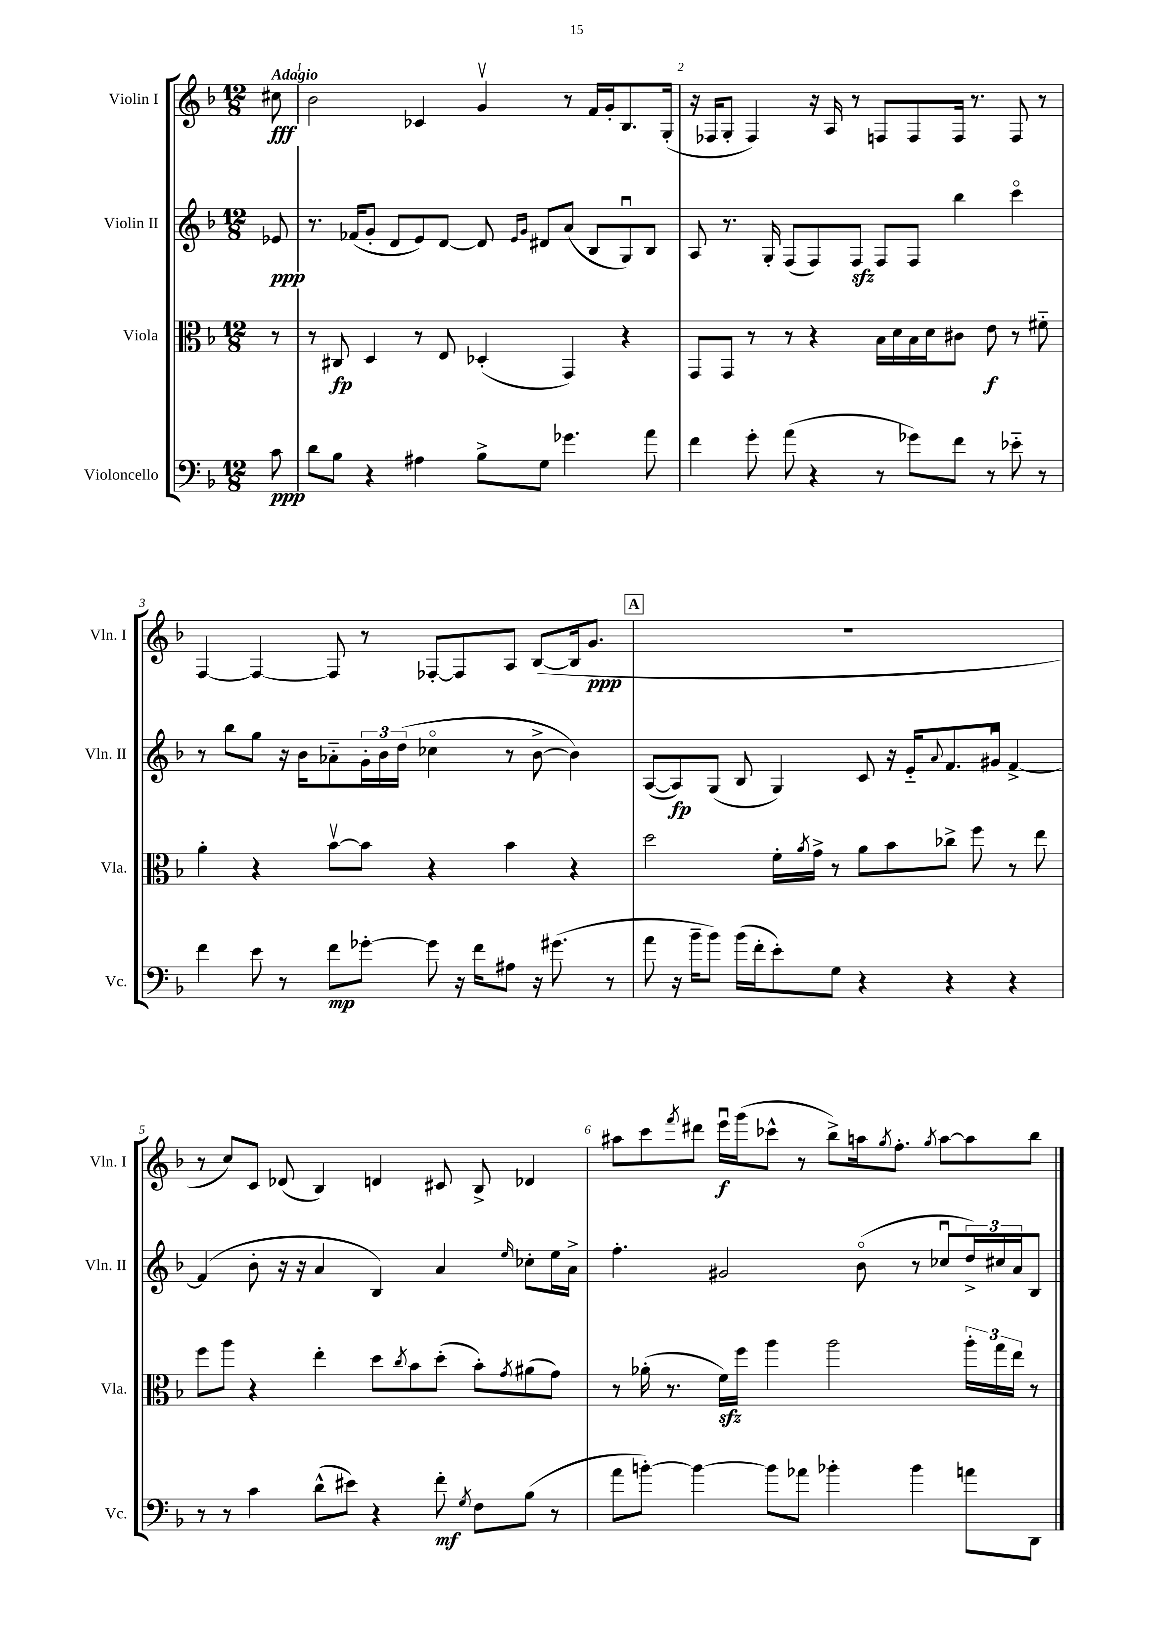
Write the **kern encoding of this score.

**kern	**dynam	**kern	**dynam	**kern	**dynam	**kern	**dynam
*part4	*part4	*part3	*part3	*part2	*part2	*part1	*part1
*staff4	*staff4	*staff3	*staff3	*staff2	*staff2	*staff1	*staff1
*I"Violoncello	*	*I"Viola	*	*I"Violin II	*	*I"Violin I	*
*I'Vc.	*	*I'Vla.	*	*I'Vln. II	*	*I'Vln. I	*
*clefF4	*	*clefC3	*	*clefG2	*	*clefG2	*
*k[b-]	*	*k[b-]	*	*k[b-]	*	*k[b-]	*
*M12/8	*	*M12/8	*	*M12/8	*	*M12/8	*
=	=	=	=	=	=	=	=
!	!	!	!	!	!	!LO:TX:a:B:t=Adagio	!
8c\	ppp	8r	.	8e-X/	ppp	8cc#X\	fff
=1	=1	=1	=1	=1	=1	=1	=1
8d\L	.	8r	.	8.r	.	2b-\	.
8B-\J	.	8C#X/	fp	.	.	.	.
.	.	.	.	(16f-X/KL	.	.	.
4r	.	4D/	.	8g'/J	.	.	.
.	.	.	.	8d/L	.	.	.
4A#X\	.	8r	.	8e/)	.	4c-X/	.
.	.	8E/	.	[8d/J	.	.	.
8B-^\L	.	(4D-X'/	.	8d/]	.	4gv/	.
.	.	.	.	16qqe/LL	.	.	.
.	.	.	.	16qqg/JJ	.	.	.
8G\J	.	.	.	8d#X/L	.	.	.
4.g-X\	.	4GG/)	.	(8a/J	.	8r	.
.	.	.	.	8B-/L	.	16f/LL	.
.	.	.	.	.	.	16g'/J	.
.	.	4r	.	8Gu/)	.	8.B-/	.
8a\	.	.	.	8B-/J	.	.	.
.	.	.	.	.	.	(16G'/Jk	.
=2	=2	=2	=2	=2	=2	=2	=2
4f\	.	8GG/L	.	8A/	.	16r	.
.	.	.	.	.	.	16F-X/KL	.
.	.	8GG/J	.	8.r	.	8G'/J	.
8g'\	.	8r	.	.	.	4F-/)	.
.	.	.	.	16G'/	.	.	.
(8a\	.	8r	.	(8F/L	.	.	.
4r	.	4r	.	8F/)	.	16r	.
.	.	.	.	.	.	16A/	.
.	.	.	.	8Fzz/J	.	8r	.
8r	.	16B-\LL	.	8F/L	.	8Fn/L	.
.	.	16d\	.	.	.	.	.
8g-X\L)	.	16B-\	.	8F/J	.	8F/	.
.	.	16d\J	.	.	.	.	.
8f\J	.	8c#X\J	.	4bb-\	.	16F/Jk	.
.	.	.	.	.	.	8.r	.
8r	.	8e\	f	.	.	.	.
8e-X\	.	8r	.	4ccc\	.	8F/	.
8r	.	8f#X\	.	.	.	8r	.
!!LO:LB:g=z
=3	=3	=3	=3	=3	=3	=3	=3
4f\	.	4a'\	.	8r	.	[4F/	.
.	.	.	.	8bb-\L	.	.	.
8e\	.	4r	.	8gg\J	.	4F/_	.
8r	.	.	.	16r	.	.	.
.	.	.	.	16b-\KL	.	.	.
8f\L	mp	[8b-v\L	.	8a-X\	.	8F/]	.
[8g-X'\J	.	8b-\J]	.	24g'\L	.	8r	.
.	.	.	.	24b-\	.	.	.
.	.	.	.	(24dd\JJ	.	.	.
8g-\]	.	4r	.	4cc-X\	.	[8F-X'/L	.
16r	.	.	.	.	.	8F-/]	.
16f\KL	.	.	.	.	.	.	.
8A#X\J	.	4b-\	.	8r	.	8A/J	.
16r	.	.	.	[8b-^\	.	([8B-/L	.
(8.g#X\	.	.	.	.	.	.	.
.	.	4r	.	4b-\])	.	16B-/k]	.
.	.	.	.	.	.	8.g/J	ppp
8r	.	.	.	.	.	.	.
!!LO:REH:place=s1:t=A
=4	=4	=4	=4	=4	=4	=4	=4
8a\	.	2dd\	.	([8A/L	.	1.r	.
16r	.	.	.	8A/])	fp	.	.
16b-~\KL	.	.	.	.	.	.	.
8b-\J)	.	.	.	(8G/J	.	.	.
(16b-\LL	.	.	.	8B-/	.	.	.
16f'\J	.	.	.	.	.	.	.
8e'\)	.	16f'\LL	.	4G/)	.	.	.
.	.	8qa/	.	.	.	.	.
.	.	16g^\JJ	.	.	.	.	.
8G\J	.	8r	.	.	.	.	.
4r	.	8a\L	.	8c/	.	.	.
.	.	8b-\	.	16r	.	.	.
.	.	.	.	16e/KL	.	.	.
.	.	.	.	8qqa/	.	.	.
4r	.	8cc-X^\J	.	8.f/	.	.	.
.	.	8ff\	.	.	.	.	.
.	.	.	.	16g#Xu/Jk	.	.	.
4r	.	8r	.	[4f^/	.	.	.
.	.	8ee\	.	.	.	.	.
!!LO:LB:g=z
=5	=5	=5	=5	=5	=5	=5	=5
8r	.	8ff\L	.	(4f/]	.	8r	.
8r	.	8aa\J	.	.	.	8cc/L)	.
4c\	.	4r	.	8b-'\	.	8c/J	.
.	.	.	.	16r	.	(8d-X/	.
.	.	.	.	16r	.	.	.
(8d^^\L	.	4ee'\	.	4a/	.	4B-/)	.
8e#X\J)	.	.	.	.	.	.	.
4r	.	8dd\L	.	4B-/)	.	4dn/	.
.	.	8qcc/	.	.	.	.	.
.	.	8b-\	.	.	.	.	.
8f'\	mf	(8dd'\J	.	4a/	.	8c#X/	.
8qG/	.	.	.	.	.	.	.
8F\L	.	8b-'\L)	.	.	.	8B-^/	.
.	.	8qg/	.	16qqee/	.	.	.
(8B-\J	.	(8a#X\	.	8cc-X'\L	.	4d-X/	.
8r	.	8g\J)	.	16ee\L	.	.	.
.	.	.	.	16a^\JJ	.	.	.
=6	=6	=6	=6	=6	=6	=6	=6
8a\L	.	8r	.	4.ff'\	.	8aa#X\L	.
[8bn'\J)	.	(16a-X'\	.	.	.	8ccc\	.
.	.	8.r	.	.	.	.	.
.	.	.	.	.	.	8qfff/	.
4b\_	.	.	.	.	.	8ddd#X\J	.
.	.	16fzz\LL)	.	2g#X/	.	16eeeu\LL	f
.	.	16ff\JJ	.	.	.	(16ggg\J	.
8b\L]	.	4aa\	.	.	.	8ccc-X^^\J	.
8a-X\J	.	.	.	.	.	8r	.
4b-X'\	.	2aa\	.	.	.	8bb-^\L)	.
.	.	.	.	(8b-\	.	16aan\k	.
.	.	.	.	.	.	8qgg/	.
.	.	.	.	.	.	8.ff'\J	.
4b-\	.	.	.	8r	.	.	.
.	.	.	.	.	.	8qgg/	.
.	.	.	.	8cc-Xu/L	.	[8aa\L	.
8an\L	.	24aa'\LL	.	24dd^/L)	.	8aa\]	.
.	.	24gg\	.	24cc#X/	.	.	.
.	.	24ee\JJ	.	24a/J	.	.	.
8DD\J	.	8r	.	8B-/J	.	8bb-\J	.
==	==	==	==	==	==	==	==
*-	*-	*-	*-	*-	*-	*-	*-
